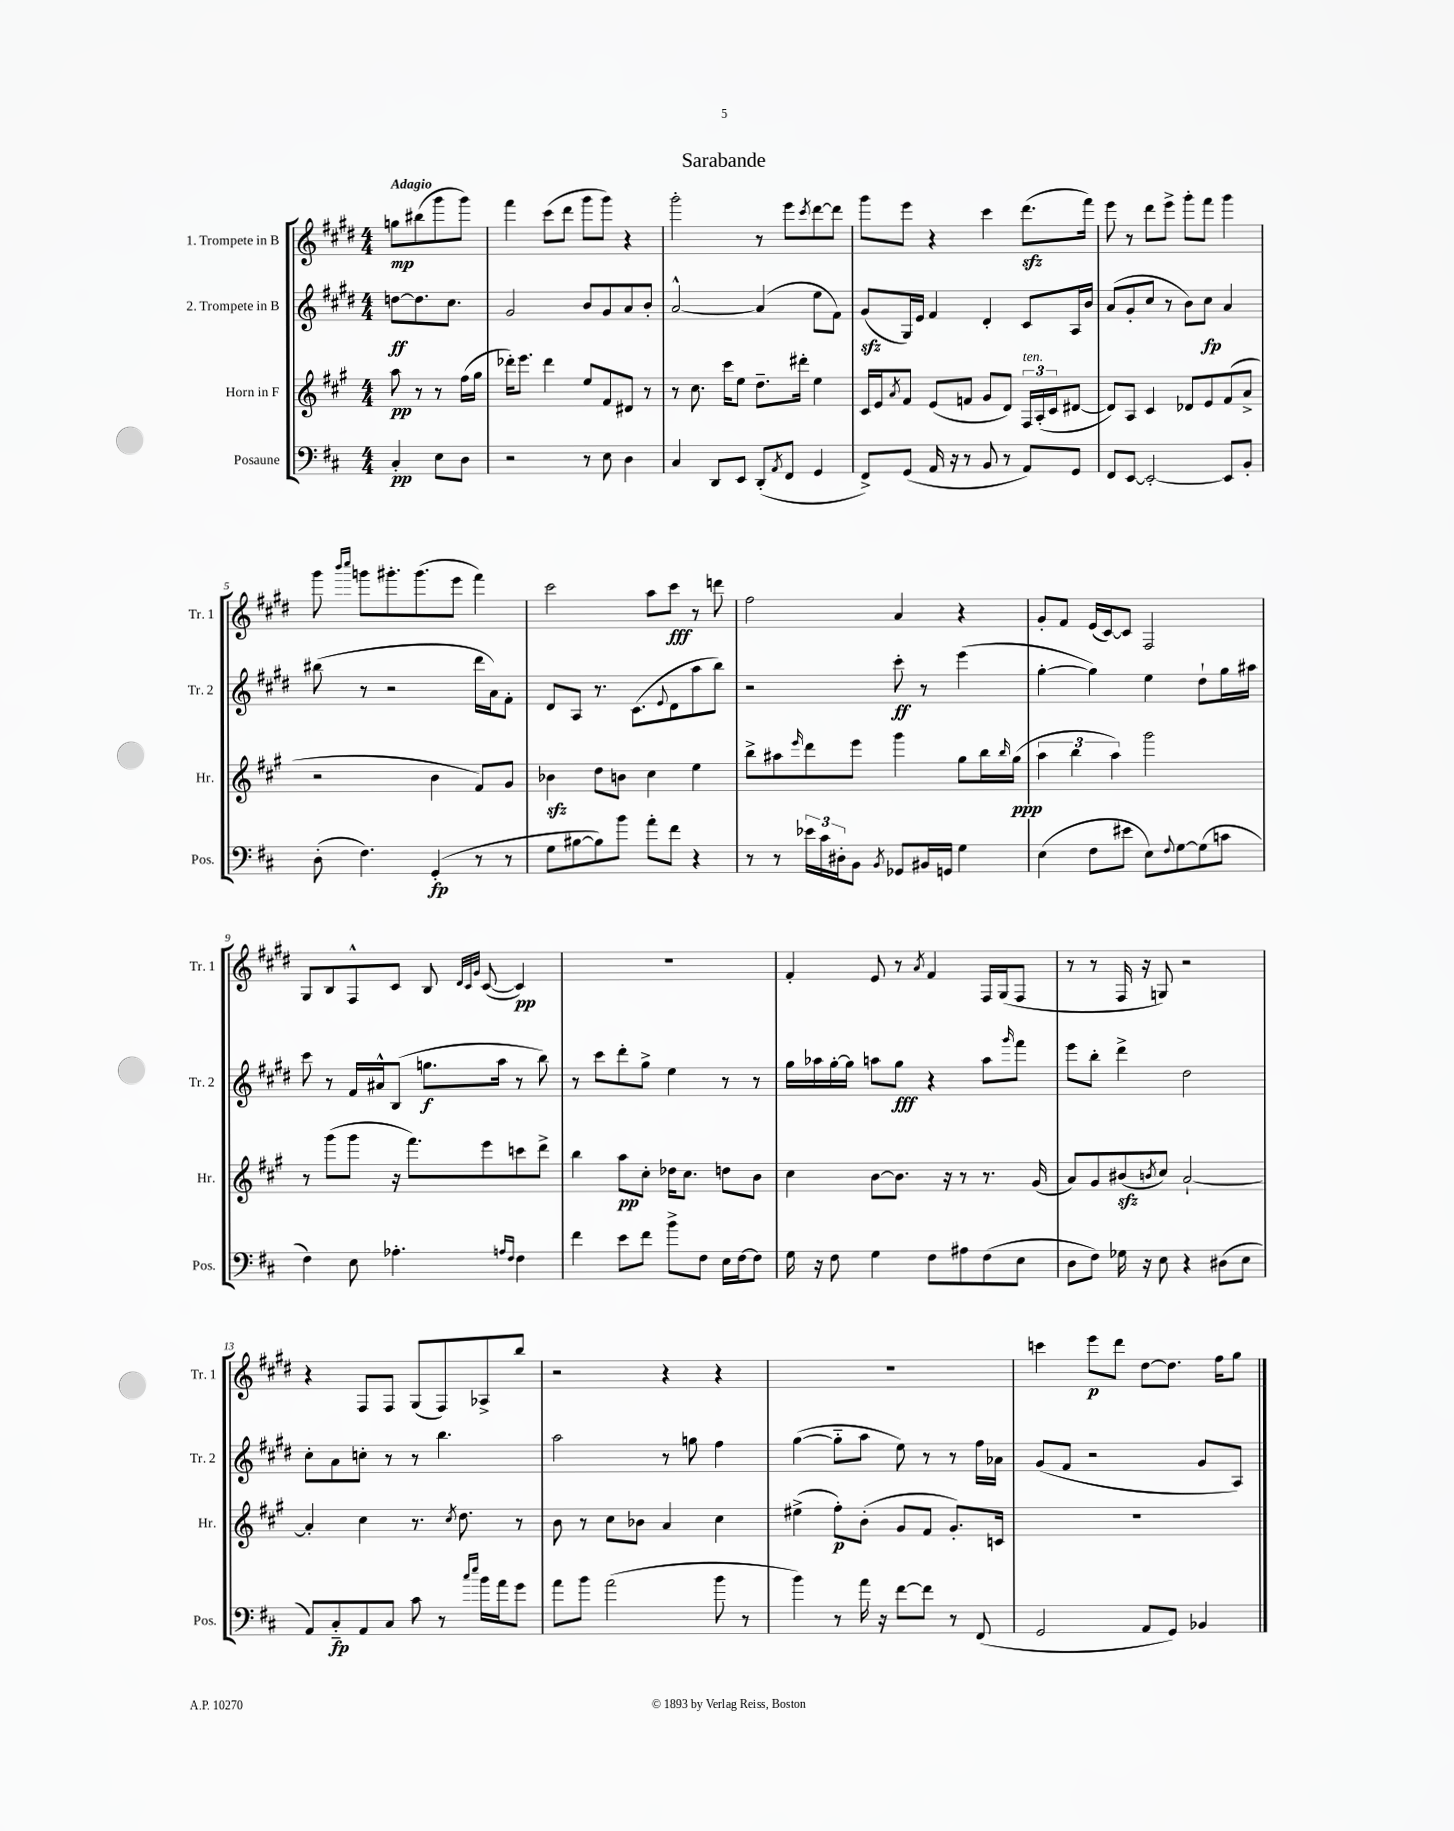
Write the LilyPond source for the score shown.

\header { title = "Sarabande" }
<<
\new StaffGroup <<
\new Staff = "s0" \with { instrumentName = "1. Trompete in B" shortInstrumentName = "Tr. 1" } {
    \clef treble \key e \major \numericTimeSignature \time 4/4 \partial 2 \tempo "Adagio"
    g''8\mp bis''8( gis'''8 gis'''8) |
    fis'''4 cis'''8( dis'''8 gis'''8 gis'''8) r4 |
    gis'''2-. r8 e'''8 \acciaccatura { cis'''8 } dis'''8~ dis'''8 |
    gis'''8 e'''8 r4 cis'''4 dis'''8.\sfz( fis'''16) |
    e'''8 r8 dis'''8 e'''8-> gis'''8-. fis'''8 gis'''4 |
    gis'''8 \grace { b'''16 cis''''16 } g'''8 gis'''8.-. gis'''8.( e'''8 fis'''4) |
    cis'''2 a''8 cis'''8\fff r8 d'''8 |
    fis''2 a'4 r4 |
    gis'8-. fis'8 e'16( cis'16~) cis'8 fis2 |
    gis8 b8 fis8-^ cis'8 b8 \grace { dis'32 cis'32 gis'32 } cis'8~( cis'4\pp) |
    R1 |
    fis'4-. e'8 r8 \acciaccatura { a'8 } fis'4 fis16 gis16( fis8 |
    r8 r8 fis16 r16 g8) r2 |
    r4 fis8 fis8 gis8( fis8) aes8-> b''8 |
    r2 r4 r4 |
    R1 |
    c'''4 e'''8\p dis'''8 dis''8~ dis''8. fis''16 gis''8 \bar "|." |
}
\new Staff = "s1" \with { instrumentName = "2. Trompete in B" shortInstrumentName = "Tr. 2" } {
    \clef treble \key e \major \numericTimeSignature \time 4/4 \partial 2
    d''8~\ff d''8. cis''8. |
    gis'2 b'8 gis'8 a'8 b'8-. |
    a'2~-^ a'4( e''8 fis'8) |
    gis'8\sfz( gis16) e'16 fis'4 dis'4-. cis'8 a16 b'16 |
    a'8( gis'8-. cis''8 r8 b'8) cis''8\fp a'4 |
    bis''8( r8 r2 dis'''16 a'16) fis'8-. |
    dis'8 a8 r8. cis'8.( \appoggiatura { e'8 } dis'8 a''8 b''8) |
    r2 cis'''8-.\ff r8 e'''4( |
    gis''4~-. gis''4) e''4 dis''8-! gis''16 ais''16 |
    cis'''8 r8 fis'16 ais'16-^ b8( g''8.\f a''16 r8 b''8) |
    r8 cis'''8 dis'''8-. gis''8-> e''4 r8 r8 |
    gis''16 aes''16 gis''16~-. gis''16 a''8 gis''8\fff r4 a''8 \grace { gis'''16 } fis'''8 |
    e'''8 b''8-. dis'''4-> dis''2 |
    cis''8-. a'8 c''8-. r8 r8 b''4. |
    a''2 r8 g''8 fis''4 |
    gis''4~( gis''8-_ a''8 e''8) r8 r8 fis''16 aes'16 |
    gis'8( fis'8 r2 gis'8 a8) \bar "|." |
}
\new Staff = "s2" \with { instrumentName = "Horn in F" shortInstrumentName = "Hr." } {
    \clef treble \key a \major \numericTimeSignature \time 4/4 \partial 2
    a''8\pp r8 r8 fis''16( gis''16 |
    des'''16-.) e'''8. des'''4 e''8 fis'8 dis'8 r8 |
    r8 cis''8. cis'''16 e''8 d''8.-- dis'''16-. e''4 |
    cis'16 e'16 \acciaccatura { a'8 } fis'8 e'8( f'8 gis'8 d'8) \tuplet 3/2 { fis16^\markup { \italic "ten." } a16-.( cis'16 } dis'8~ |
    dis'8) a8 cis'4 des'8 e'8 fis'8( a'8-> |
    r2 b'4 fis'8) gis'8 |
    bes'4\sfz d''8 b'8 cis''4 e''4 |
    b''8-> ais''8 \grace { e'''16 } d'''8 e'''8 gis'''4 gis''8 b''16 \grace { b''16 } gis''16\ppp( |
    \tuplet 3/2 { a''4 b''4 a''4) } gis'''2 |
    r8 gis'''8( gis'''8 r16 fis'''8.) e'''8 c'''8 d'''8-> |
    b''4 a''8\pp cis''8-. des''16 cis''8. d''8 b'8 |
    cis''4 b'8~ b'8. r16 r8 r8. gis'16( |
    a'8) gis'8 bis'8\sfz( \acciaccatura { b'8 } cis''8) a'2~-! |
    a'4-. cis''4 r8. \acciaccatura { cis''8 } d''8. r8 |
    b'8 r8 cis''8 bes'8 a'4 cis''4 |
    eis''4->( fis''8-.\p) b'8-.( gis'8 fis'8 gis'8.-.) c'16 |
    R1 \bar "|." |
}
\new Staff = "s3" \with { instrumentName = "Posaune" shortInstrumentName = "Pos." } {
    \clef bass \key d \major \numericTimeSignature \time 4/4 \partial 2
    cis4-.\pp e8 d8 |
    r2 r8 e8 d4 |
    cis4 d,8 e,8 d,8-.( \acciaccatura { a,8 } fis,8 g,4 |
    fis,8->) g,8( a,16 r16 r8 b,8 r8 a,8) g,8 |
    fis,8 e,8~ e,2~-. e,8 b,8-. |
    d8-.( fis4.) g,4-.\fp( r8 r8 |
    g8 bis8~ bis8) b'8 a'8-. fis'8 r4 |
    r8 r8 \tuplet 3/2 { ees'16 cis'16 dis16-. } b,8 \acciaccatura { b,8 } ges,8 bis,16 g,16 g4 |
    e4( fis8 eis'8 e8) \appoggiatura { fis8 } g8~ g8( c'8 |
    fis4) e8 aes4.-. \grace { a16 fis16 } fis4 |
    fis'4 e'8 fis'8 b'8-> fis8 e16 fis16~ fis8 |
    g16 r16 fis8 g4 fis8 ais8 fis8( e8 |
    d8 fis8) ges16 r16 e8 r4 dis8( e8 |
    a,8) cis8-_\fp a,8 cis8 cis'8 r8 \grace { cis''16 e''16 } b'16 a'16 g'8 |
    a'8 b'8 a'2( b'8 r8 |
    b'4) r8 a'16 r16 fis'8~ fis'8 r8 fis,8( |
    g,2 a,8 g,8) bes,4 \bar "|." |
}
>>
>>
